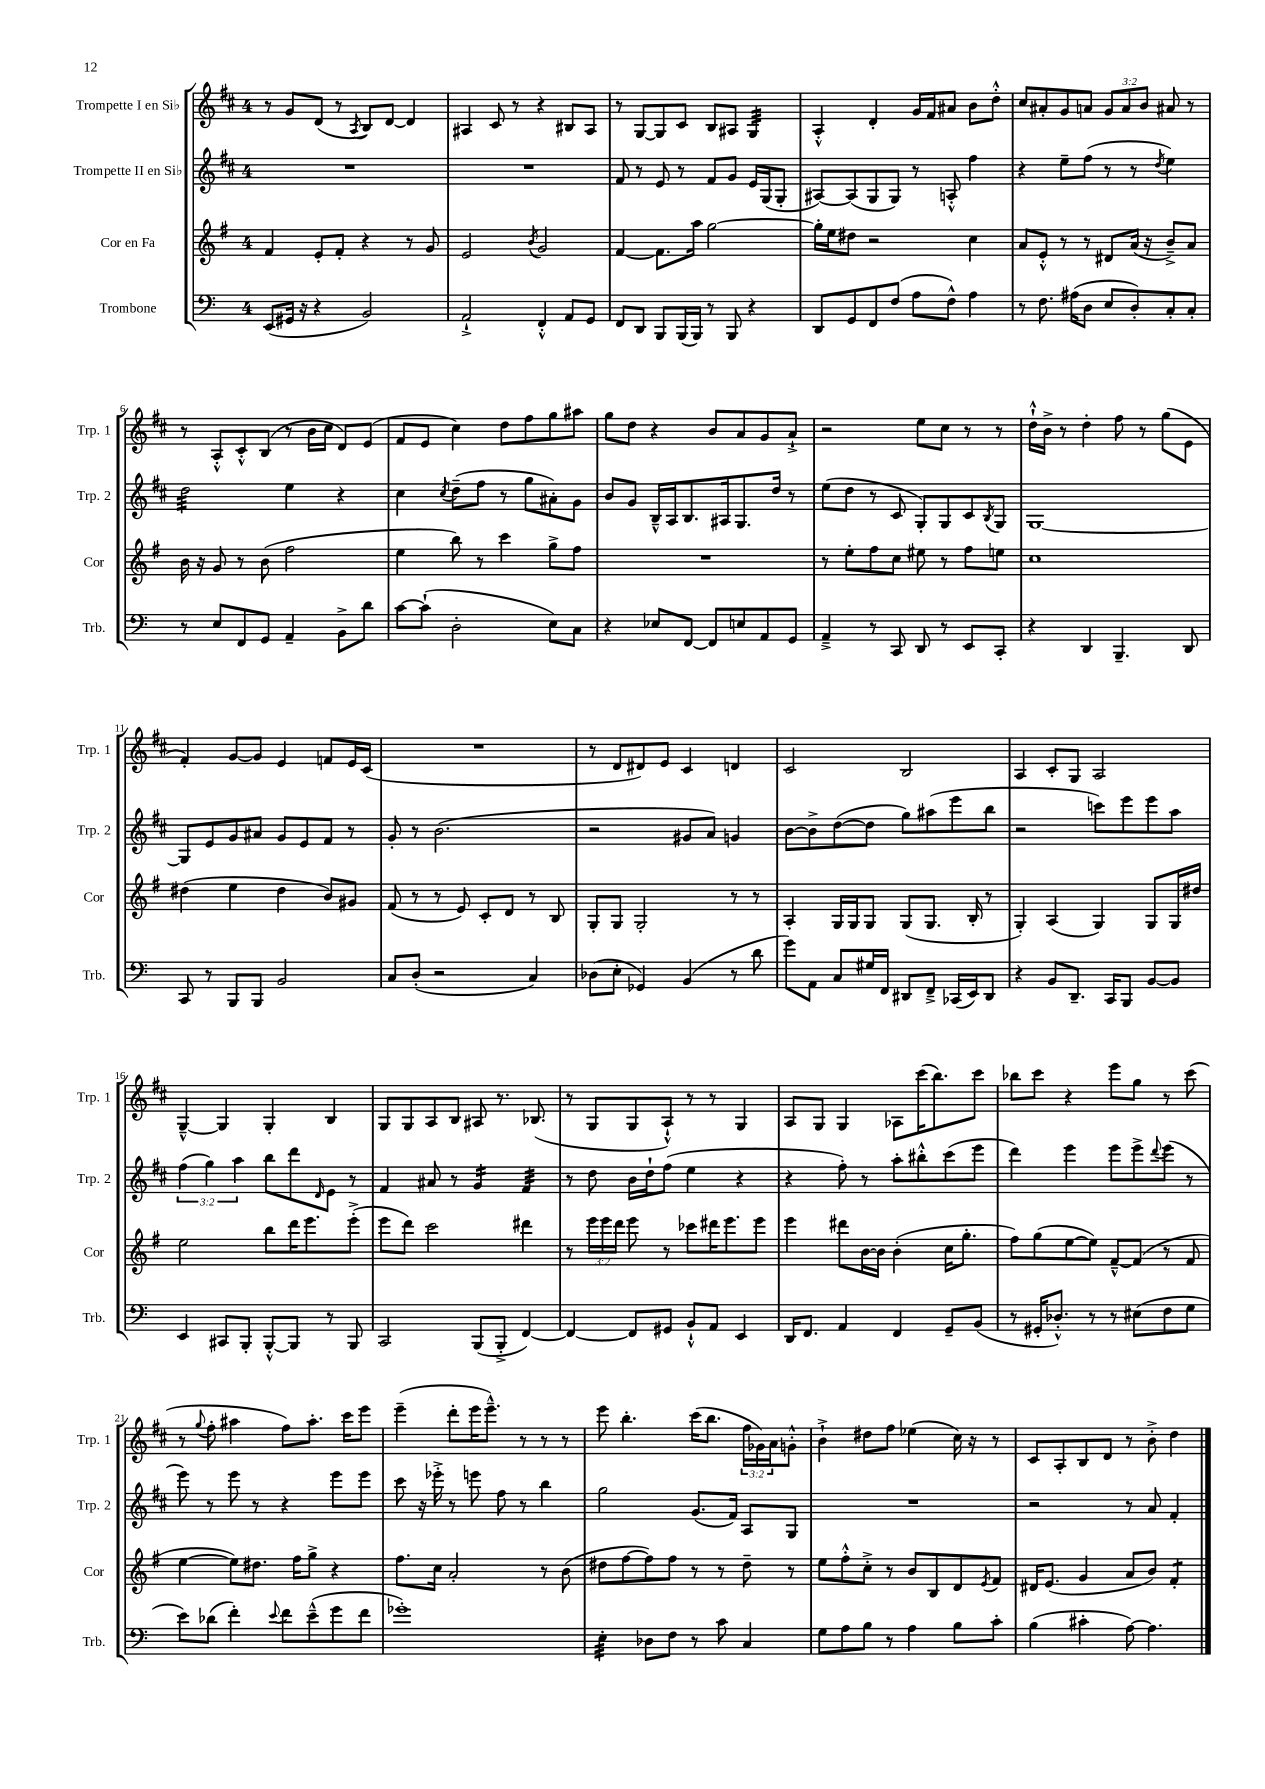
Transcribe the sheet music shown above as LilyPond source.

<<
\new StaffGroup <<
\new Staff = "s0" \with { instrumentName = "Trompette I en Sib" shortInstrumentName = "Trp. 1" } {
    \clef treble \key d \major \once \override Staff.TimeSignature.style = #'single-digit \time 4/4 \override Staff.TupletNumber.text = #tuplet-number::calc-fraction-text
    r8 g'8 d'8( r8 \acciaccatura { a8 } b8) d'8~ d'4 |
    ais4 cis'8 r8 r4 bis8 ais8 |
    r8 g8~ g8 cis'8 b8 ais8 g4:32 |
    a4-.-^ d'4-. g'16 fis'16 ais'8 b'8 d''8-.-^ |
    cis''8 ais'8-. g'8 a'8 \tuplet 3/2 { g'8 a'8 b'8 } ais'8 r8 |
    r8 a8-.-^ cis'8-.-^ b8( r8 b'16 cis''16 d'8) e'8( |
    fis'8 e'8 cis''4) d''8 fis''8 g''8 ais''8 |
    g''8 d''8 r4 b'8 a'8 g'8 a'8-!-> |
    r2 e''8 cis''8 r8 r8 |
    d''16-!-^ b'16-> r8 d''4-. fis''8 r8 g''8( e'8 |
    fis'4-.) g'8~ g'8 e'4 f'8 e'16 cis'16( |
    R1 |
    r8 d'8 dis'8) e'8 cis'4 d'4 |
    cis'2 b2 |
    a4 cis'8-. g8 a2 |
    g4~---^ g4 g4-. b4 |
    g8 g8 a8 b8 ais8 r8. bes8.( |
    r8 g8 g8 a8-!-^) r8 r8 g4 |
    a8 g8 g4 aes8 cis'''16( b''8.) cis'''8 |
    bes''8 cis'''8 r4 e'''8 g''8 r8 cis'''8( |
    r8 \appoggiatura { g''8 } fis''8-. ais''4 fis''8) ais''8.-. cis'''16 e'''8 |
    e'''4--( d'''8-. e'''16 e'''8.---^) r8 r8 r8 |
    e'''8 b''4.-. cis'''16( b''8. \tuplet 3/2 { fis''16 ges'16) a'16 } g'8-.-^ |
    b'4-!-> dis''8 fis''8 ees''4( cis''16) r16 r8 |
    cis'8 a8-. b8 d'8 r8 b'8-.-> d''4 \bar "|." |
}
\new Staff = "s1" \with { instrumentName = "Trompette II en Sib" shortInstrumentName = "Trp. 2" } {
    \clef treble \key d \major \once \override Staff.TimeSignature.style = #'single-digit \time 4/4 \override Staff.TupletNumber.text = #tuplet-number::calc-fraction-text
    R1 |
    R1 |
    fis'8 r8 e'8 r8 fis'8 g'8 e'16 g16( g8-. |
    ais8~) ais8( g8 g8) r8 a8-.-^ fis''4 |
    r4 e''8-- fis''8( r8 r8 \acciaccatura { d''8 } e''4) |
    d''2:32 e''4 r4 |
    cis''4 \acciaccatura { cis''8 } d''8--( fis''8 r8 g''8 ais'8-.) g'8 |
    b'8 g'8 b16---^ a16 b8. ais16 g8. d''16 r8 |
    e''8( d''8 r8 cis'8 g8-.) g8 cis'8 \acciaccatura { b8 } g8 |
    g1~ |
    g8 e'8 g'8 ais'8 g'8 e'8 fis'8 r8 |
    g'8-. r8 b'2.( |
    r2 gis'8 a'8) g'4 |
    b'8~ b'8-> d''8~( d''8 g''8) ais''8( e'''8 b''8 |
    r2 c'''8) e'''8 e'''8 a''8 |
    \tuplet 3/2 { fis''4( g''4) a''4 } b''8 d'''8 \grace { d'16 } e'8 r8 |
    fis'4 ais'8 r8 g'4:16 fis'4:32 |
    r8 d''8 b'16 d''16-! fis''8( e''4 r4 |
    r4 fis''8-.) r8 a''8-. bis''8-.-^ cis'''8( e'''8 |
    d'''4) e'''4 e'''8 e'''8-> \appoggiatura { d'''8 } e'''8( r8 |
    e'''8) r8 e'''8 r8 r4 e'''8 e'''8 |
    cis'''8 r16 ees'''16-.-> r8 e'''8 fis''8 r8 b''4 |
    g''2 g'8.( fis'16) a8 g8 |
    R1 |
    r2 r8 a'8 fis'4-. \bar "|." |
}
\new Staff = "s2" \with { instrumentName = "Cor en Fa" shortInstrumentName = "Cor" } {
    \clef treble \key g \major \once \override Staff.TimeSignature.style = #'single-digit \time 4/4 \override Staff.TupletNumber.text = #tuplet-number::calc-fraction-text
    fis'4 e'8-. fis'8-. r4 r8 g'8 |
    e'2 \acciaccatura { b'8 } g'2 |
    fis'4~ fis'8. a''16 g''2~ |
    g''16-. e''16 dis''8 r2 c''4 |
    a'8 e'8-.-^ r8 r8 dis'8 a'16( r16 b'8--->) a'8 |
    b'16 r16 g'8 r8 b'8( fis''2 |
    e''4 b''8) r8 c'''4 g''8-> fis''8 |
    R1 |
    r8 e''8-. fis''8 c''8 eis''8 r8 fis''8 e''8 |
    c''1 |
    dis''4( e''4 dis''4 b'8) gis'8 |
    fis'8( r8 r8 e'8) c'8-. d'8 r8 b8 |
    g8-. g8 g2-. r8 r8 |
    a4-. g16 g16 g8 g8( g8. b16-. r8 |
    g4-.) a4( g4) g8 g16 dis''16 |
    e''2 b''8 d'''16 e'''8. e'''8-.->( |
    e'''8 d'''8) c'''2 dis'''4 |
    r8 \tuplet 3/2 { e'''16 e'''16 d'''16 } e'''8 r8 ces'''8 dis'''16 e'''8. e'''8 |
    e'''4 dis'''8 b'16~ b'16 b'4-.( c''16 g''8.-. |
    fis''8) g''8( e''8~ e''8) fis'8~---^ fis'8( r8 fis'8 |
    e''4~ e''8) dis''8. fis''16 g''8-> r4 |
    fis''8. c''16 a'2-. r8 b'8( |
    dis''8 fis''8~ fis''8) fis''8 r8 r8 dis''8-- r8 |
    e''8 fis''8-.-^ c''8-.-> r8 b'8 b8 d'8 \acciaccatura { e'8 } fis'8 |
    dis'16 e'8.( g'4 a'8 b'8) fis'4:8-. \bar "|." |
}
\new Staff = "s3" \with { instrumentName = "Trombone" shortInstrumentName = "Trb." } {
    \clef bass \key c \major \once \override Staff.TimeSignature.style = #'single-digit \time 4/4
    e,8( gis,16 r16 r4 b,2) |
    a,2-!-> f,4-.-^ a,8 g,8 |
    f,8 d,8 b,,8 b,,16( b,,16) r8 b,,8 r4 |
    d,8 g,8 f,8 f8( a8 f8-^) a4 |
    r8 f8. ais16( d8 e8 d8-.) c8-. c8-. |
    r8 e8 f,8 g,8 a,4-- b,8-> d'8 |
    c'8~ c'8-!( d2-. e8) c8 |
    r4 ees8 f,8~ f,8 e8 a,8 g,8 |
    a,4---> r8 c,8 d,8 r8 e,8 c,8-. |
    r4 d,4 b,,4.-- d,8 |
    c,8 r8 b,,8 b,,8 b,2 |
    c8 d8-.( r2 c4) |
    des8( e8-. ges,4) b,4( r8 d'8 |
    g'8) a,8 c8 gis16 f,16 dis,8 f,8---> ces,16( e,16) dis,8 |
    r4 b,8 d,8.-- c,16 b,,8 b,8~ b,8 |
    e,4 cis,8 b,,8-. b,,8~-.-^ b,,8 r8 b,,8 |
    c,2 b,,8( b,,8-.-> f,4~) |
    f,4~ f,8 gis,8 b,8-!-^ a,8 e,4 |
    d,16 f,8. a,4 f,4 g,8-- b,8( |
    r8 gis,16-. des8.-.-^) r8 r8 eis8( f8 g8 |
    e'8) des'8( f'4-.) \appoggiatura { e'8 } f'8 e'8---^( g'8 f'8 |
    ges'1-.) |
    e4:32-. des8 f8 r8 c'8 c4 |
    g8 a8 b8 r8 a4 b8 c'8-. |
    b4( cis'4-. a8~) a4. \bar "|." |
}
>>
>>
